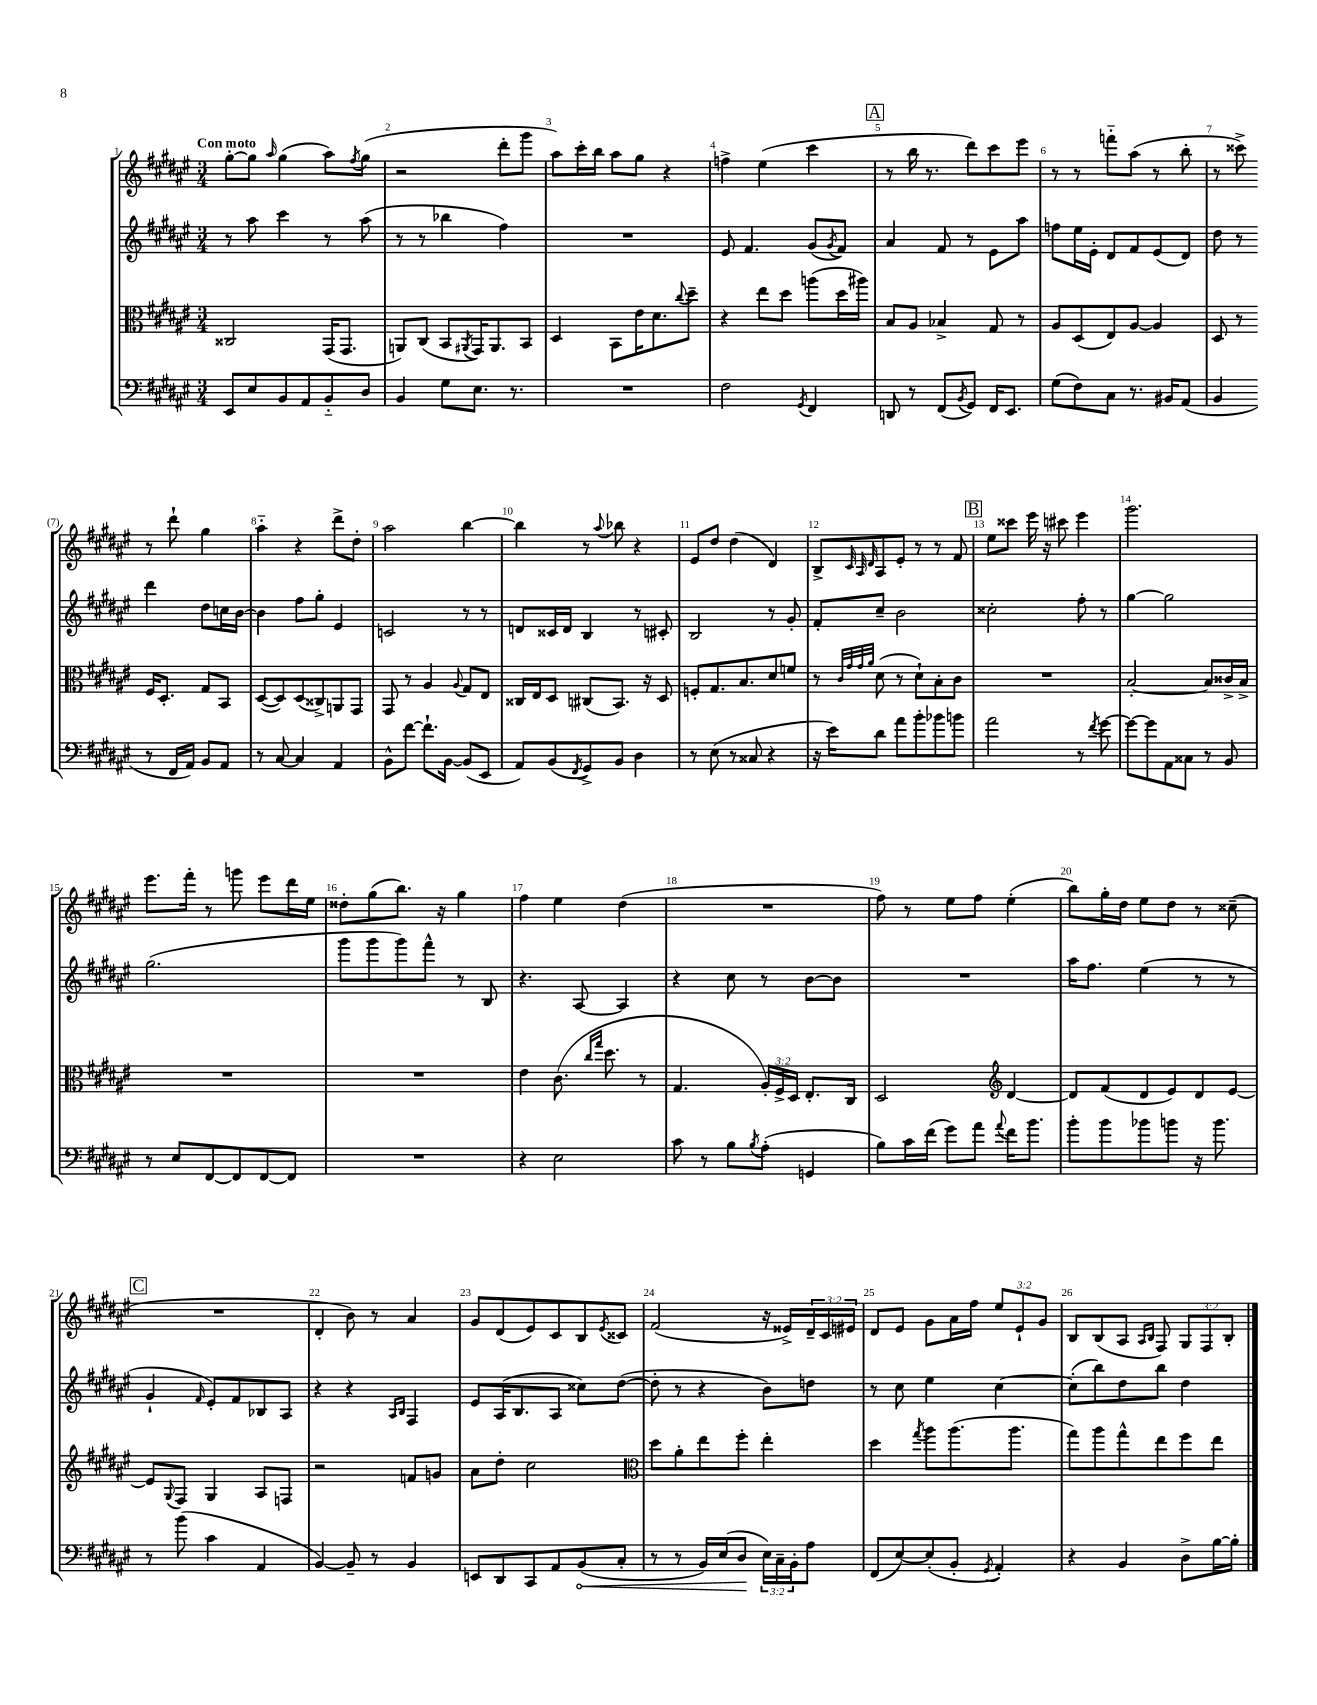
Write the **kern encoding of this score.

**kern	**kern	**kern	**kern
*staff4	*staff3	*staff2	*staff1
*clefF4	*clefC3	*clefG2	*clefG2
*k[f#c#g#d#a#e#]	*k[f#c#g#d#a#e#]	*k[f#c#g#d#a#e#]	*k[f#c#g#d#a#e#]
*M3/4	*M3/4	*M3/4	*M3/4
8EE#	2C##	8r	[8gg#'
8E#	.	8aa#	8gg#]
.	.	.	16qqaa#
8BB	.	4ccc#	(4gg#
8AA#	.	.	.
8BB'~	(16GG#	8r	8aa#)
.	8.GG#	.	.
.	.	.	8qff#
8D#	.	(8aa#	(8gg#
=	=	=	=
4BB	8AA)	8r	2r
.	(8C#	8r	.
8G#	8BB	4bb-	.
.	8qAA#	.	.
8.E#	16GG#)	.	.
.	8.AA#	.	.
.	.	4ff#)	8ddd#'
8.r	.	.	.
.	8BB	.	8ggg#
=	=	=	=
2.r	4D#	2.r	8aa#)
.	.	.	16ccc#'
.	.	.	16bb
.	8BB	.	8aa#
.	16e#	.	8gg#
.	8.d#	.	.
.	.	.	4r
.	8qqcc#	.	.
.	8dd#~	.	.
=	=	=	=
2F#	4r	8e#	4ff^
.	.	4.f#	.
.	8ee#	.	(4ee#
.	8dd#	.	.
8qGG#	.	.	.
4FF#	(8aa	(8g#	4ccc#
.	.	8qg#	.
.	16dd#	8f#)	.
.	16aa#)	.	.
=	=	=	=
8DD	8B	4a#	8r
8r	8A#	.	16bb
.	.	.	8.r
(8FF#	4B-^	8f#	.
8qBB	.	.	.
8GG#)	.	8r	8ddd#)
16FF#	8G#	8e#	8ccc#
8.EE#	.	.	.
.	8r	8aa#	8eee#
=	=	=	=
(8G#	8A#	8ff	8r
8F#)	(8D#	16ee#	8r
.	.	16e#'	.
8C#	8E#)	8d#	8fff'~
8.r	[8A#	8f#	(8aa#
.	4A#]	(8e#	8r
16BB#	.	.	.
(8AA#	.	8d#)	8bb'
=	=	=	=
4BB	8D#	8dd#	8r
.	8r	8r	8ccc##^)
8r	16F#	4ddd#	8r
.	8.D#'	.	.
16FF#	.	.	8ddd#`
16AA#)	.	.	.
8BB	8G#	8dd#	4gg#
8AA#	8BB	16cc	.
.	.	[16b	.
=	=	=	=
8r	([8D#	4b]	4aa#'~
[8C#	8D#])	.	.
4C#]	(8D#	8ff#	4r
.	8C##^)	8gg#'	.
4AA#	8AA	4e#	8ddd#^
.	8GG#	.	8dd#'
=	=	=	=
8BB^^	8GG#	2c	2aa#
[8f#	8r	.	.
8.f#`]	4A#	.	.
[16BB	.	.	.
.	8qqA#	.	.
(8BB]	8G#	8r	[4bb
8EE#	8E#	8r	.
=	=	=	=
8AA#)	16C##	8d	4bb]
.	16E#	.	.
(8BB	8D#	16c##	.
.	.	16d	.
8qFF#	.	.	.
8GG#^)	(8C#	4B	8r
.	.	.	8qqaa#
8BB	8.BB)	.	8bb-
4D#	.	8r	4r
.	16r	.	.
.	8D#	8c#'	.
=	=	=	=
8r	8F'	2B	8e#
(8E#	8.G#	.	8dd#
8r	.	.	(4dd#
.	8.B	.	.
8C##	.	.	.
4r	8d#	8r	4d#)
.	8f	8g#'	.
=	=	=	=
16r	8r	8f#'	8B^
16e#)	.	.	.
.	32qqc#	.	.
.	32qqg#	.	32qqc#
.	32qqg#	.	32qqA#
.	32qqa#	.	32qqd#
8d#	(8d#	8cc#~	8A#
8a#	8r	2b	8e#'
8b'	8d#`)	.	8r
8b-	8B'	.	8r
8b	8c#	.	8f#
=	=	=	=
2a#	2.r	2cc##'	8ee#
.	.	.	8ccc##
.	.	.	16eee#
.	.	.	16r
.	.	.	8ccc#
8r	.	8ff#'	4eee#
8qf#	.	.	.
[8g#	.	8r	.
=	=	=	=
8g#_	[2B'	[4gg#	2.ggg#
8g#]	.	.	.
8AA#	.	2gg#]	.
8C##	.	.	.
8r	8B]	.	.
8BB	16c##^	.	.
.	16B^	.	.
=	=	=	=
8r	2.r	(2.gg#	8.eee#
8E#	.	.	.
.	.	.	16fff#'
[8FF#	.	.	8r
8FF#]	.	.	8ggg
[8FF#	.	.	8eee#
8FF#]	.	.	16ddd#
.	.	.	16ee#
=	=	=	=
2.r	2.r	8ggg#	8dd##'
.	.	8ggg#	(8gg#
.	.	8ggg#)	8.bb)
.	.	8fff#^^	.
.	.	.	16r
.	.	8r	4gg#
.	.	8B	.
=	=	=	=
4r	4e#	4.r	4ff#
2E#	(8.c#	.	4ee#
.	.	[8A#	.
.	16qqcc#	.	.
.	16qqgg#	.	.
.	8.dd#	.	.
.	.	4A#]	(4dd#
.	8r	.	.
=	=	=	=
8c#	4.G#	4r	2.r
8r	.	.	.
8B	.	8cc#	.
8qB	.	.	.
(8A#'	24A#')	8r	.
.	24F#^	.	.
.	24D#	.	.
4GG	8.E#'	[8b	.
.	.	8b]	.
.	16C#	.	.
=	=	=	=
8B)	2D#	2.r	8ff#)
16c#	.	.	8r
(16f#	.	.	.
8g#)	.	.	8ee#
8a#	.	.	8ff#
*	*clefG2	*	*
8qqa#	.	.	.
16f#	[4d#	.	(4ee#'
8.b	.	.	.
=	=	=	=
8b'	8d#]	16aa#	8bb)
.	.	8.ff#	.
8b	(8f#	.	16gg#'
.	.	.	16dd#
8b-	8d#	(4ee#	8ee#
8b	8e#)	.	8dd#
16r	8d#	8r	8r
8.b	.	.	.
.	[8e#	8r	(8cc##~
=	=	=	=
8r	8e#]	4g#`	2.r
.	8qqG#	.	.
(8b	8F#	.	.
.	.	16qqf#	.
4c#	4G#	8e#')	.
.	.	8f#	.
4AA#	8A#	8B-	.
.	8F	8A#	.
=	=	=	=
[4BB)	2r	4r	4d#'
8BB~]	.	4r	8b)
8r	.	.	8r
.	.	16qqA#	.
.	.	16qqB	.
4BB	8f	4F#	4a#
.	8g	.	.
=	=	=	=
8EE	8a#	8e#	8g#
8DD#	8dd#'	(16A#	(8d#
.	.	8.B	.
8CC#	2cc#	.	8e#)
8AA#	.	8A#	8c#
(8BB	.	8cc##)	8B
.	.	.	8qe#
8C#'	.	([8dd#	8c##
=	=	=	=
*	*clefC3	*	*
8r	8dd#	8dd#']	(2f#
8r	8a#'	8r	.
16BB)	8ee#	4r	.
(16E#	.	.	.
8D#	8ff#'	.	.
24E#)	4ee#'	8b)	16r
24C#~	.	.	.
.	.	.	16e##^)
24BB'	.	.	.
8A#	.	8dd	24d#~
.	.	.	24c#
.	.	.	24e#
=	=	=	=
(8FF#	4dd#	8r	8d#
[8E#)	.	8cc#	8e#
.	8qgg#	.	.
(8E#']	8aa#	4ee#	8g#
8BB'	(8.aa#	.	16a#
.	.	.	16ff#
8qGG#	.	.	.
4AA#')	.	[4cc#	12ee#
.	8.aa#	.	.
.	.	.	12e#`
.	.	.	12g#
=	=	=	=
4r	8gg#)	(8cc#']	8B
.	8aa#	8bb)	(8B
4BB	8gg#^^	8dd#	8A#
.	.	.	16qqA#
.	.	.	16qqB
.	8ee#	8bb	8F#)
8D#^	8ff#	4dd#	12G#
.	.	.	12F#
[16B	8ee#	.	.
.	.	.	12B'
16B']	.	.	.
==	==	==	==
*-	*-	*-	*-
